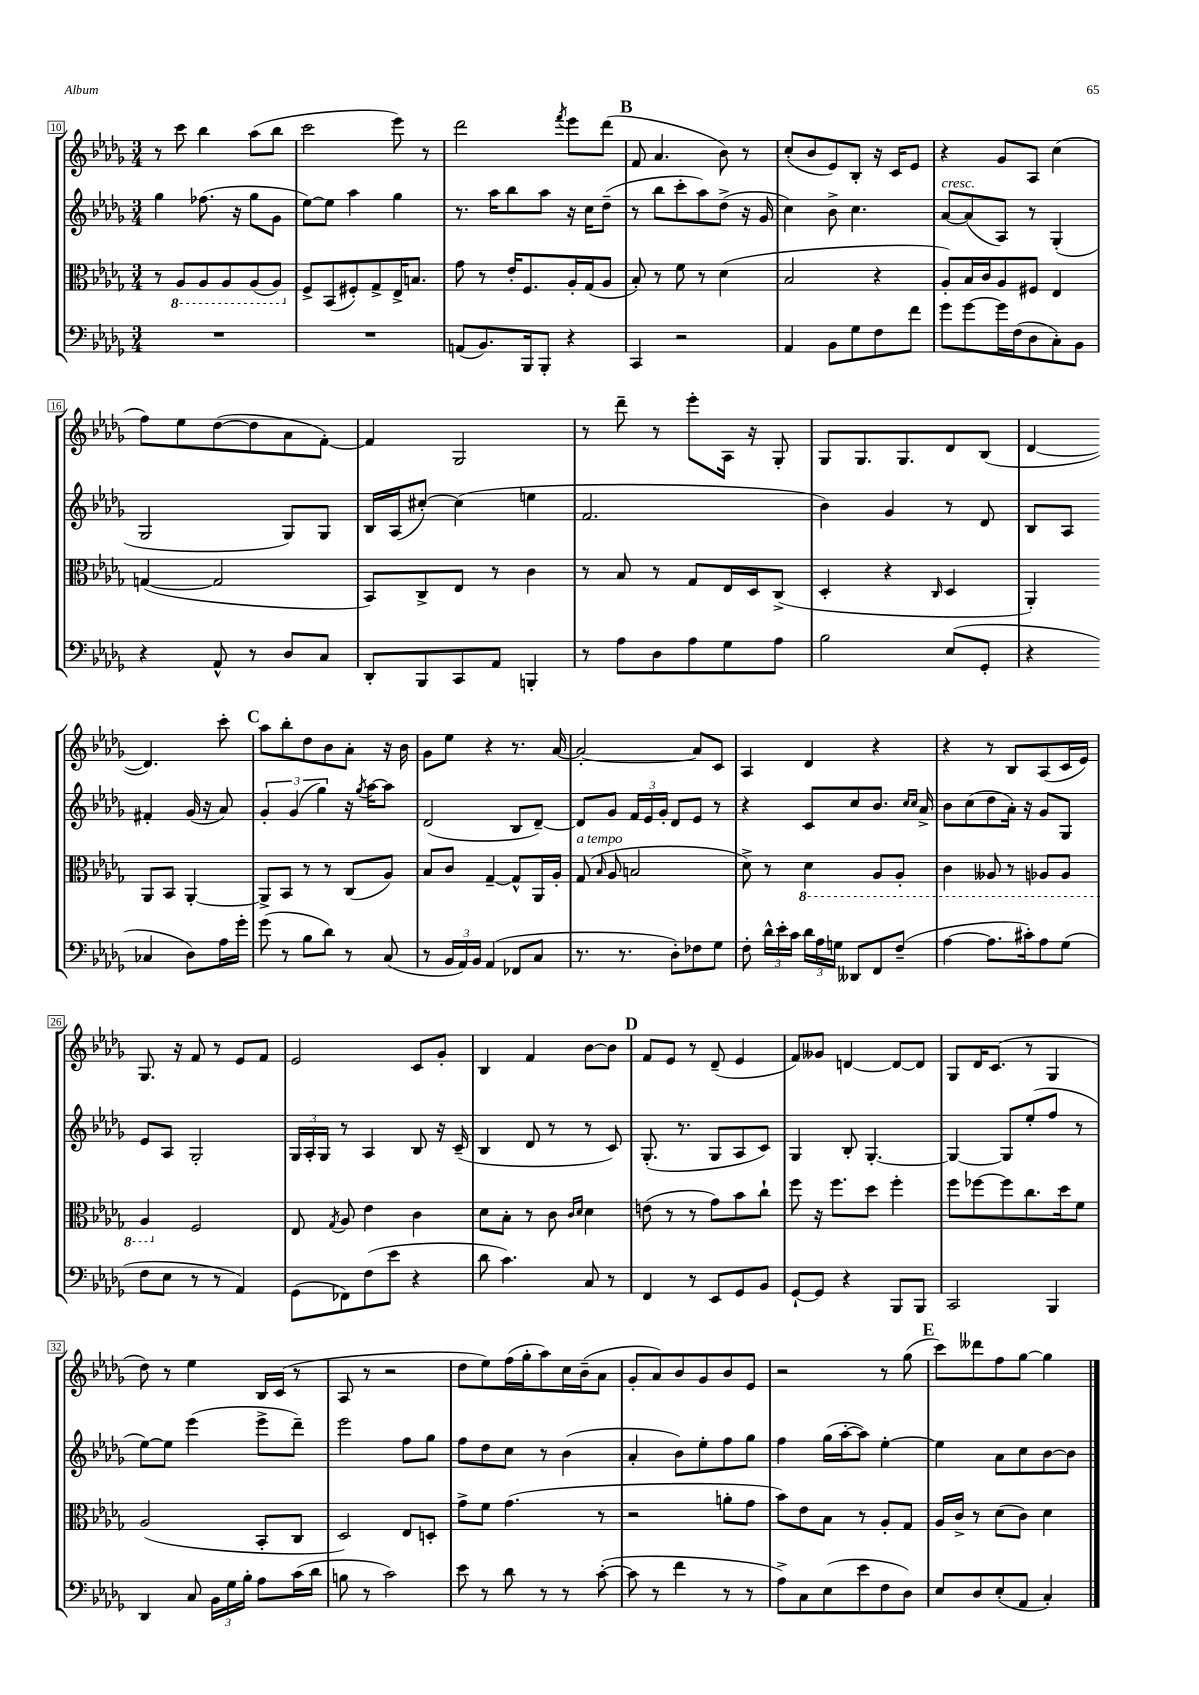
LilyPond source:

<<
\new StaffGroup <<
\new Staff = "s0" {
    \clef treble \key des \major \numericTimeSignature \time 3/4
    \autoBeamOff r8 c'''8 bes''4 aes''8[( bes''8] |
    c'''2 ees'''8) r8 |
    des'''2 \acciaccatura { f'''8 } ees'''8[ des'''8]( |
    \mark \markup { \bold "B" } f'8 aes'4. bes'8) r8 |
    c''8[-.( bes'8 ees'8) bes8]-. r16 c'16[ ees'8] |
    r4 ges'8[ aes8] c''4( |
    f''8[) ees''8 des''8~( des''8 aes'8 f'8]~-.) |
    f'4 ges2 |
    r8 des'''8-- r8 ees'''8[-. aes16] r16 ges8-. |
    ges8[ ges8. ges8. des'8 bes8]( |
    des'4~ des'4.) c'''8-. |
    \mark \markup { \bold "C" } aes''8[ bes''8-. des''8 bes'8 aes'8]-. r16 bes'16 |
    ges'8[ ees''8] r4 r8. aes'16~ |
    aes'2~-. aes'8[ c'8] |
    aes4 des'4 r4 |
    r4 r8 bes8[ aes8( c'16 ees'16]) |
    ges8. r16 f'8 r8 ees'8[ f'8] |
    ees'2 c'8[ ges'8]-. |
    bes4 f'4 bes'8[~ bes'8] |
    \mark \markup { \bold "D" } f'8[ ees'8] r8 des'8--( ees'4 |
    f'8[) geses'8] d'4~ d'8[~ d'8] |
    ges8[ des'16 c'8.]( r8 ges4 |
    des''8) r8 ees''4 bes16[ c'16]( r8 |
    aes8 r8 r2 |
    des''8[ ees''8) f''16( ges''16-. aes''8) c''16 bes'16--( aes'8] |
    ges'8[-. aes'8) bes'8 ges'8 bes'8 ees'8] |
    r2 r8 ges''8( |
    \mark \markup { \bold "E" } c'''8[) deses'''8 f''8 ges''8]~ ges''4 \bar "|." |
}
\new Staff = "s1" {
    \clef treble \key des \major \numericTimeSignature \time 3/4
    \autoBeamOff ges''4 fes''8.( r16 ges''8[ ges'8] |
    ees''8[~) ees''8] aes''4 ges''4 |
    r8. aes''16[ bes''8 aes''8] r16 c''16[ des''8]--( |
    \mark \markup { \bold "B" } r8 bes''8[ c'''8-. aes''8) des''8]->( r16 ges'16 |
    c''4) bes'8-> c''4. |
    aes'8[~^\markup { \italic "cresc." } aes'8( aes8]) r8 ges4-.( |
    ges2 ges8[) ges8] |
    bes16[ aes16( cis''8]~-.) cis''4( e''4 |
    f'2. |
    bes'4) ges'4 r8 des'8 |
    bes8[ aes8] fis'4-. ges'16( r16 aes'8) |
    \mark \markup { \bold "C" } \tuplet 3/2 { ges'4-. ges'4( ges''4) } r16 \acciaccatura { ges''8 } aes''16[~ aes''8] |
    des'2( bes8[ des'8]~--) |
    des'8[ ges'8] \tuplet 3/2 { f'16[ ees'16 ges'16]-. } des'8[ ees'8] r8 |
    r4 c'8[ c''8 bes'8.] \grace { c''16[ c''16] } aes'16-> |
    bes'8[ c''8( des''8 aes'16]-.) r16 ges'8[ ges8] |
    ees'8[ aes8] ges2-. |
    \tuplet 3/2 { ges16[ aes16-. ges16] } r8 aes4 bes8 r16 c'16--( |
    bes4 des'8 r8 r8 c'8) |
    \mark \markup { \bold "D" } ges8.-.( r8. ges8[ aes8 c'8]) |
    ges4 bes8-. ges4.~-. |
    ges4~ ges8[ ees''8-.( f''8] r8 |
    ees''8[~) ees''8] ees'''4( ees'''8[-> des'''8]--) |
    ees'''2 f''8[ ges''8] |
    f''8[ des''8 c''8] r8 bes'4( |
    aes'4-. bes'8[) ees''8-. f''8 ges''8] |
    f''4 ges''16[( aes''16~-. aes''8]) ees''4~-. |
    \mark \markup { \bold "E" } ees''4 aes'8[ c''8 bes'8~ bes'8] \bar "|." |
}
\new Staff = "s2" {
    \clef alto \key des \major \numericTimeSignature \time 3/4
    \autoBeamOff r8 \ottava #-1 aes,8[ aes,8 aes,8 aes,8( aes,8]) \ottava #0 |
    f8[-> bes,8( fis8-.) ges8-> ees16-> b8.] |
    ges'8 r8 ees'16[-. f8. aes16-. ges16( aes8] |
    \mark \markup { \bold "B" } bes8-.) r8 f'8 r8 des'4( |
    bes2 r4 |
    aes8[-.) bes16 c'16 aes8 fis8] ees4 |
    g4~( g2 |
    bes,8[) c8-> ees8] r8 c'4 |
    r8 bes8 r8 ges8[ ees16 des16 c8]->( |
    des4-. r4 \grace { c16 } des4 |
    aes,4-.) aes,8[ bes,8] aes,4~-. |
    \mark \markup { \bold "C" } aes,8[-> bes,8] r8 r8 c8[( aes8]) |
    bes8[ c'8] ges4~-- ges8[-^ aes,16 aes16]-. |
    ges8^\markup { \italic "a tempo" }( \grace { bes16 } aes8 b2 |
    des'8->) r8 \ottava #-1 des4 aes,8[ aes,8]-. |
    c4 aeses,8 r8 aes,8[ aes,8] |
    aes,4 \ottava #0 f2 |
    ees8 \acciaccatura { ges8 } aes8 ees'4 c'4 |
    des'8[ bes8]-. r8 c'8 \grace { c'16[ des'16] } des'4 |
    \mark \markup { \bold "D" } e'8( r8 r8 ges'8[) bes'8 c''8]-! |
    f''8 r16 f''8.[ des''8] f''4-. |
    f''8[ fes''8~ fes''8 c''8. des''16 f'8] |
    aes2( bes,8[-. c8] |
    des2) ees8[ d8]-. |
    ges'8[-> f'8] ges'4.( r8 |
    r2 a'8[-. ges'8] |
    bes'8[) ees'8 bes8] r8 aes8[-. ges8] |
    \mark \markup { \bold "E" } aes16[ c'16]-> r8 des'8[( c'8]) des'4 \bar "|." |
}
\new Staff = "s3" {
    \clef bass \key des \major \numericTimeSignature \time 3/4
    \autoBeamOff R2. |
    R2. |
    a,8[( bes,8.) bes,,16 bes,,8]-. r4 |
    \mark \markup { \bold "B" } c,4 r2 |
    aes,4 bes,8[ ges8 f8 f'8] |
    ges'8[ ges'8~ ges'16 f16( des8 c8-.) bes,8] |
    r4 aes,8-^ r8 des8[ c8] |
    des,8[-. bes,,8 c,8 aes,8] b,,4-. |
    r8 aes8[ des8 aes8 ges8 aes8] |
    bes2 ees8[( ges,8]-. |
    r4 ces4 des8[) aes16 ges'16]-. |
    \mark \markup { \bold "C" } ges'8( r8 bes8[ des'8]) r8 c8( |
    r8 \tuplet 3/2 { bes,16[ aes,16) bes,16] } aes,4( fes,8[ c8] |
    r8. r8. des8[-.) fes8 ges8] |
    f8-. \tuplet 3/2 { des'16[-^ ees'16-. c'16] } \tuplet 3/2 { des'16[ aes16 g16] } deses,8[ f,8 f8]--( |
    aes4~ aes8.[ cis'16-.) aes8 ges8]( |
    f8[ ees8] r8 r8 aes,4) |
    ges,8[( fes,8) f8( ees'8] r4 |
    des'8 c'4.) c8 r8 |
    \mark \markup { \bold "D" } f,4 r8 ees,8[ ges,8 bes,8] |
    ges,8[~-! ges,8] r4 bes,,8[ bes,,8] |
    c,2 bes,,4 |
    des,4 c8 \tuplet 3/2 { bes,16[ ges16 bes16]-. } aes8[ c'16( des'16] |
    b8 r8 c'2) |
    ees'8 r8 des'8 r8 r8 c'8~-.( |
    c'8 r8 f'4 r8 r8 |
    aes8[->) c8 ees8( ees'8 f8 des8]) |
    \mark \markup { \bold "E" } ees8[ des8 ees8-.( aes,8] c4-.) \bar "|." |
}
>>
>>
\layout { \context { \Score currentBarNumber = #10 \override BarNumber.stencil = #(make-stencil-boxer 0.1 0.3 ly:text-interface::print) } }
